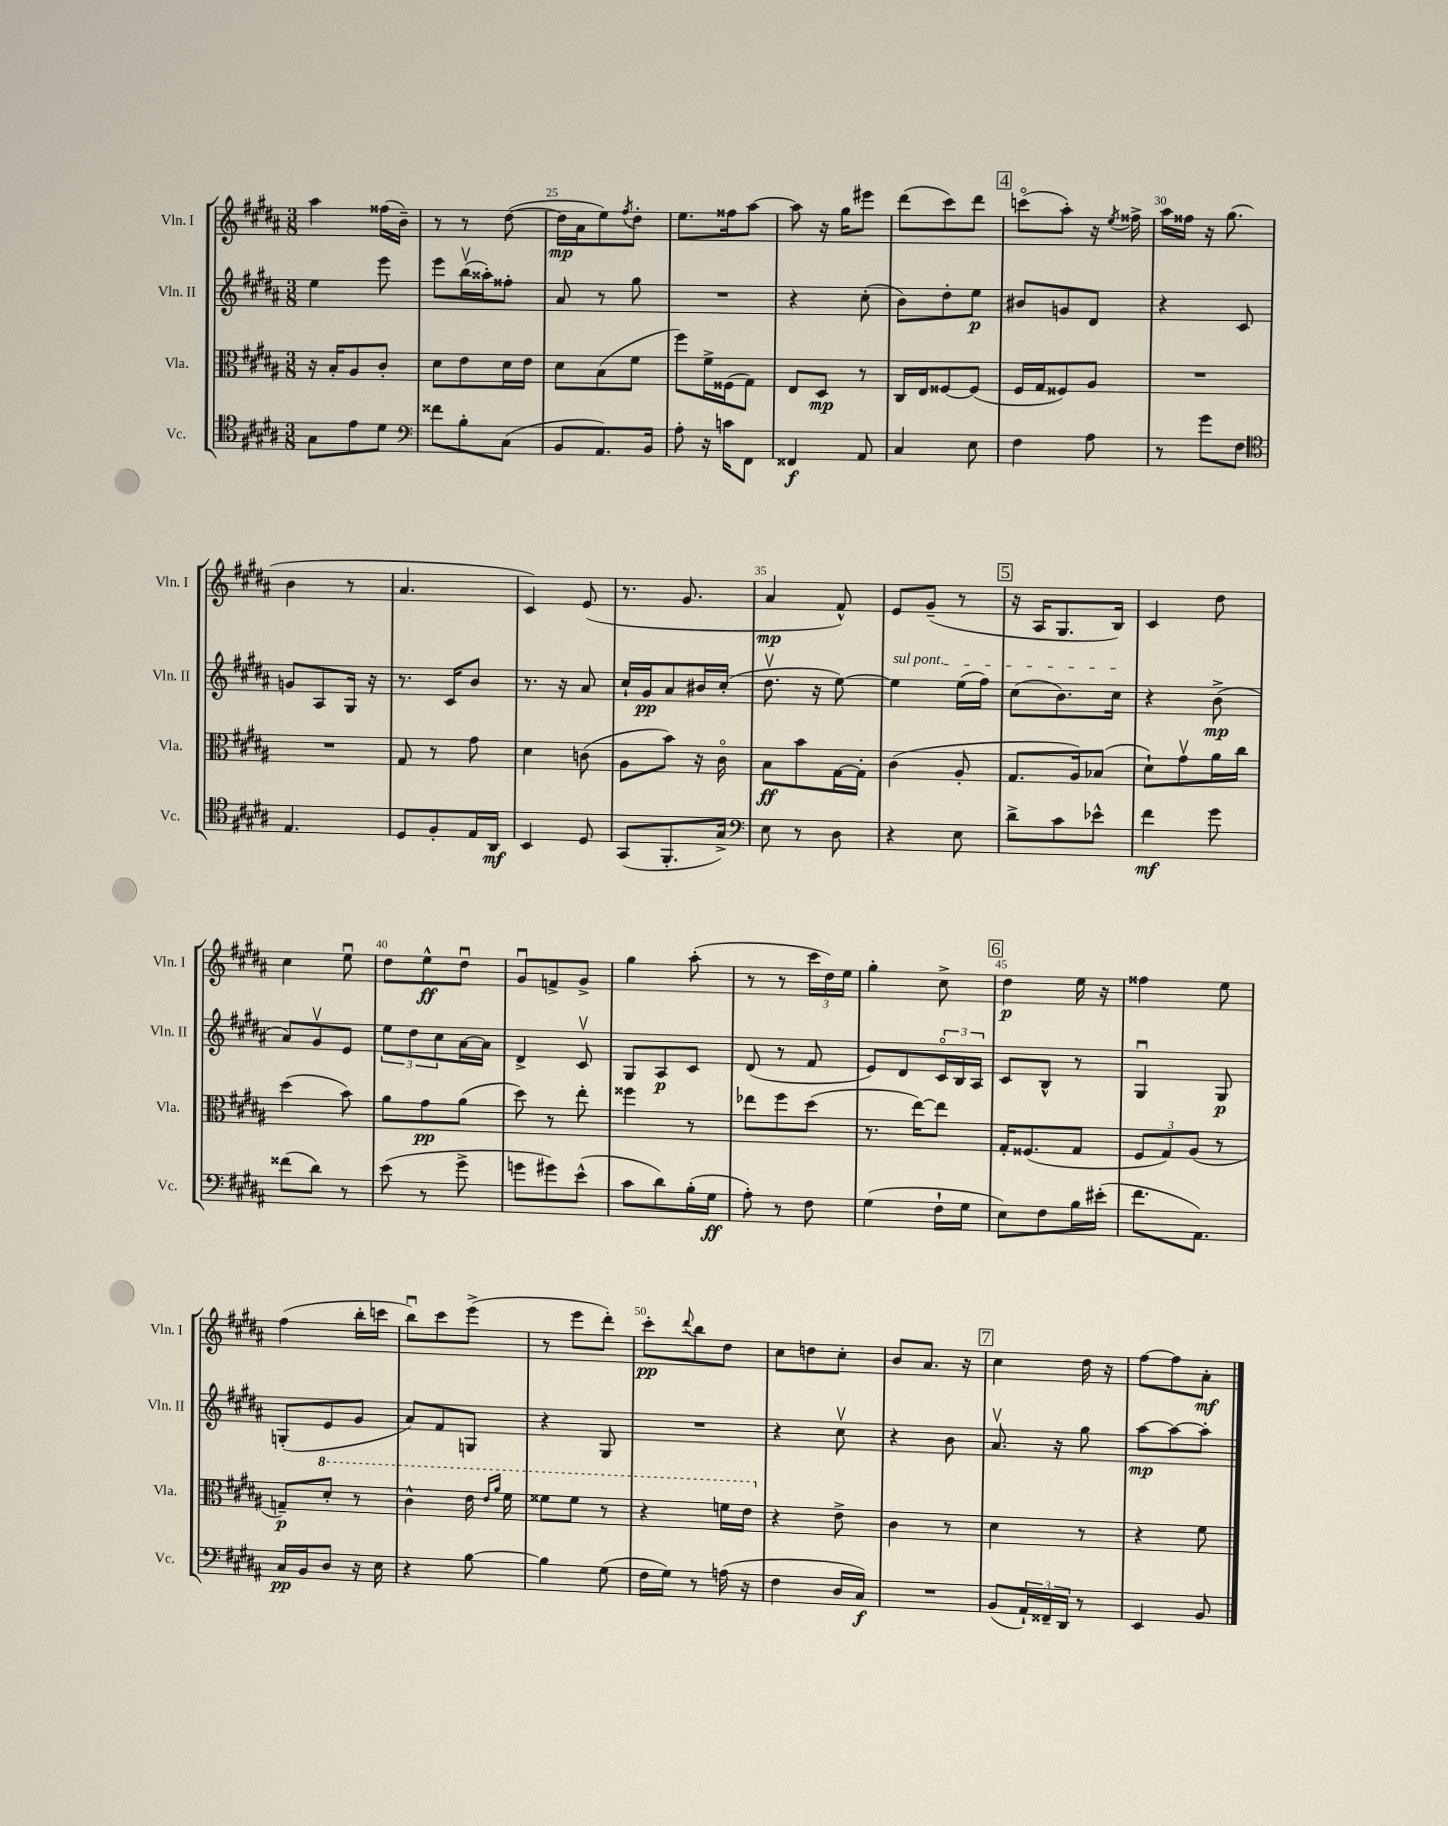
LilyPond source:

<<
\new StaffGroup <<
\new Staff = "s0" \with { instrumentName = "Vln. I" shortInstrumentName = "Vln. I" } {
    \clef treble \key b \major \numericTimeSignature \time 3/8
    ais''4 fisis''16( b'16--) |
    r8 r8 dis''8~( |
    dis''16\mp ais'16 e''8) \acciaccatura { fis''8 } dis''8-. |
    e''8. fisis''16 ais''8~ |
    ais''8 r16 gis''16 eis'''8 |
    dis'''8( cis'''8) dis'''8 |
    \mark \markup { \box "4" } c'''8\flageolet( ais''8-.) r16 \acciaccatura { e''8 } fisis''16-> |
    ais''16 fisis''16 r16 gis''8.( |
    b'4 r8 |
    ais'4. |
    cis'4) e'8( |
    r8. gis'8. |
    ais'4\mp fis'8-^) |
    e'8 gis'8--( r8 |
    \mark \markup { \box "5" } r16 ais16 gis8. b16) |
    cis'4 dis''8 |
    cis''4 e''8\downbow |
    dis''8 e''8-^\ff dis''8\downbow |
    gis'8\downbow f'8-> gis'8-> |
    gis''4 ais''8-.( |
    r8 r8 \tuplet 3/2 { cis'''16 dis''16) e''16 } |
    gis''4-. cis''8-> |
    \mark \markup { \box "6" } dis''4\p e''16 r16 |
    fisis''4 e''8 |
    fis''4( b''16-. c'''16 |
    b''8\downbow) cis'''8 e'''8->( |
    r8 e'''8 dis'''8-.) |
    cis'''8-.\pp \appoggiatura { dis'''8 } b''8 dis''8 |
    cis''8 d''8 cis''8-. |
    b'8 ais'8. r16 |
    \mark \markup { \box "7" } cis''4 dis''16 r16 |
    fis''8~ fis''8 ais'8-.\mf \bar "|." |
}
\new Staff = "s1" \with { instrumentName = "Vln. II" shortInstrumentName = "Vln. II" } {
    \clef treble \key b \major \numericTimeSignature \time 3/8
    e''4 e'''8 |
    e'''8 b''16\upbow( aisis''16-.) fisis''8-. |
    ais'8 r8 gis''8 |
    R4. |
    r4 cis''8-.( |
    b'8) dis''8-. e''8\p |
    \mark \markup { \box "4" } bis'8 g'8 dis'8 |
    r4 cis'8 |
    g'8 ais8 gis16 r16 |
    r8. cis'16 b'8 |
    r8. r16 ais'8 |
    cis''16-! gis'16\pp ais'8 bis'16 cis''16-.( |
    dis''8.\upbow r16 e''8~) |
    \once \override TextSpanner.bound-details.left.text = \markup { \italic "sul pont." } e''4\startTextSpan e''16( fis''16) |
    \mark \markup { \box "5" } cis''8( b'8.) cis''16\stopTextSpan |
    r4 b'8->\mp( |
    ais'8) gis'8\upbow e'8 |
    \tuplet 3/2 { e''8 dis''8 cis''8 } ais'16~ ais'16 |
    dis'4-> cis'8\upbow |
    gis8 ais8\p cis'8 |
    dis'8( r8 fis'8 |
    e'8) dis'8 \tuplet 3/2 { cis'16\flageolet b16 ais16 } |
    \mark \markup { \box "6" } cis'8 b8-^ r8 |
    gis4\downbow gis8\p |
    g8-.( e'8 gis'8 |
    ais'8) fis'8 g8 |
    r4 gis8 |
    R4. |
    r4 cis''8\upbow |
    r4 b'8 |
    \mark \markup { \box "7" } ais'8.\upbow r16 gis''8 |
    ais''8~\mp ais''8~ ais''8-. \bar "|." |
}
\new Staff = "s2" \with { instrumentName = "Vla." shortInstrumentName = "Vla." } {
    \clef alto \key b \major \numericTimeSignature \time 3/8
    r16 b16-. ais8 cis'8-. |
    dis'8 e'8 dis'16 e'16 |
    dis'8 b8( fis'8 |
    fis''8) fis'16-> fisis16( gis8) |
    e8 dis8\mp r8 |
    cis16 e16 fisis8~ fisis8( |
    \mark \markup { \box "4" } fis16 gis16 fisis8) ais8 |
    R4. |
    R4. |
    gis8 r8 gis'8 |
    dis'4 c'8( |
    ais8 b'8) r16 cis'16\flageolet |
    b8\ff b'8 gis16~ gis16-. |
    cis'4( ais8-. |
    \mark \markup { \box "5" } gis8. ais16) bes8( |
    dis'8-!) gis'8\upbow ais'16 cis''16 |
    dis''4( b'8) |
    ais'8 gis'8\pp ais'8( |
    dis''8) r8 e''8-. |
    fisis''4 r8 |
    ees''8 fis''8 dis''8( |
    r8. e''16~) e''8 |
    \mark \markup { \box "6" } gis16-. fisis8.( gis8 |
    \tuplet 3/2 { fis8 gis8) ais8( } r8 |
    g8--\p) \ottava #1 dis''8-. r8 |
    cis''4-^ e''16 \grace { e''16 ais''16 } fis''16 |
    fisis''8 fisis''8 r8 |
    r4 f''16 e''16 \ottava #0 |
    r4 e'8-> |
    cis'4 r8 |
    \mark \markup { \box "7" } dis'4 r8 |
    r4 fis'8 \bar "|." |
}
\new Staff = "s3" \with { instrumentName = "Vc." shortInstrumentName = "Vc." } {
    \clef tenor \key b \major \numericTimeSignature \time 3/8
    gis8 e'8 dis'8 |
    \clef bass fisis'8 b8-. cis8( |
    b,8 ais,8.) b,16 |
    ais8-. r16 c'16 fis,8 |
    fisis,4\f ais,8 |
    cis4 e8 |
    \mark \markup { \box "4" } fis4 ais8 |
    r8 gis'8 fis8 |
    \clef tenor e4. |
    dis8 fis8-. e16 ais,16\mf |
    b,4 dis8 |
    gis,8( fis,8.-. gis16->) |
    \clef bass e8 r8 dis8 |
    r4 e8 |
    \mark \markup { \box "5" } dis'8-> cis'8 ees'8-^ |
    fis'4\mf gis'8 |
    fisis'8( dis'8) r8 |
    e'8( r8 gis'8-> |
    g'8 gis'8) e'8-^( |
    cis'8 dis'8) b16-.( gis16\ff |
    ais8-.) r8 fis8 |
    gis4( fis16-! gis16 |
    \mark \markup { \box "6" } e8) fis8 b16 eis'16-.( |
    fis'8. ais,8.) |
    cis16\pp b,16 dis8 r16 e16 |
    r4 b8~ |
    b4 gis8( |
    fis16 gis16) r8 a16( r16 |
    fis4 dis16 cis16\f) |
    R4. |
    \mark \markup { \box "7" } b,8( \tuplet 3/2 { ais,16-!) fisis,16-- dis,16 } r8 |
    e,4 b,8 \bar "|." |
}
>>
>>
\layout { \context { \Score currentBarNumber = #23 \override BarNumber.break-visibility = ##(#f #t #t) barNumberVisibility = #(every-nth-bar-number-visible 5) } }
